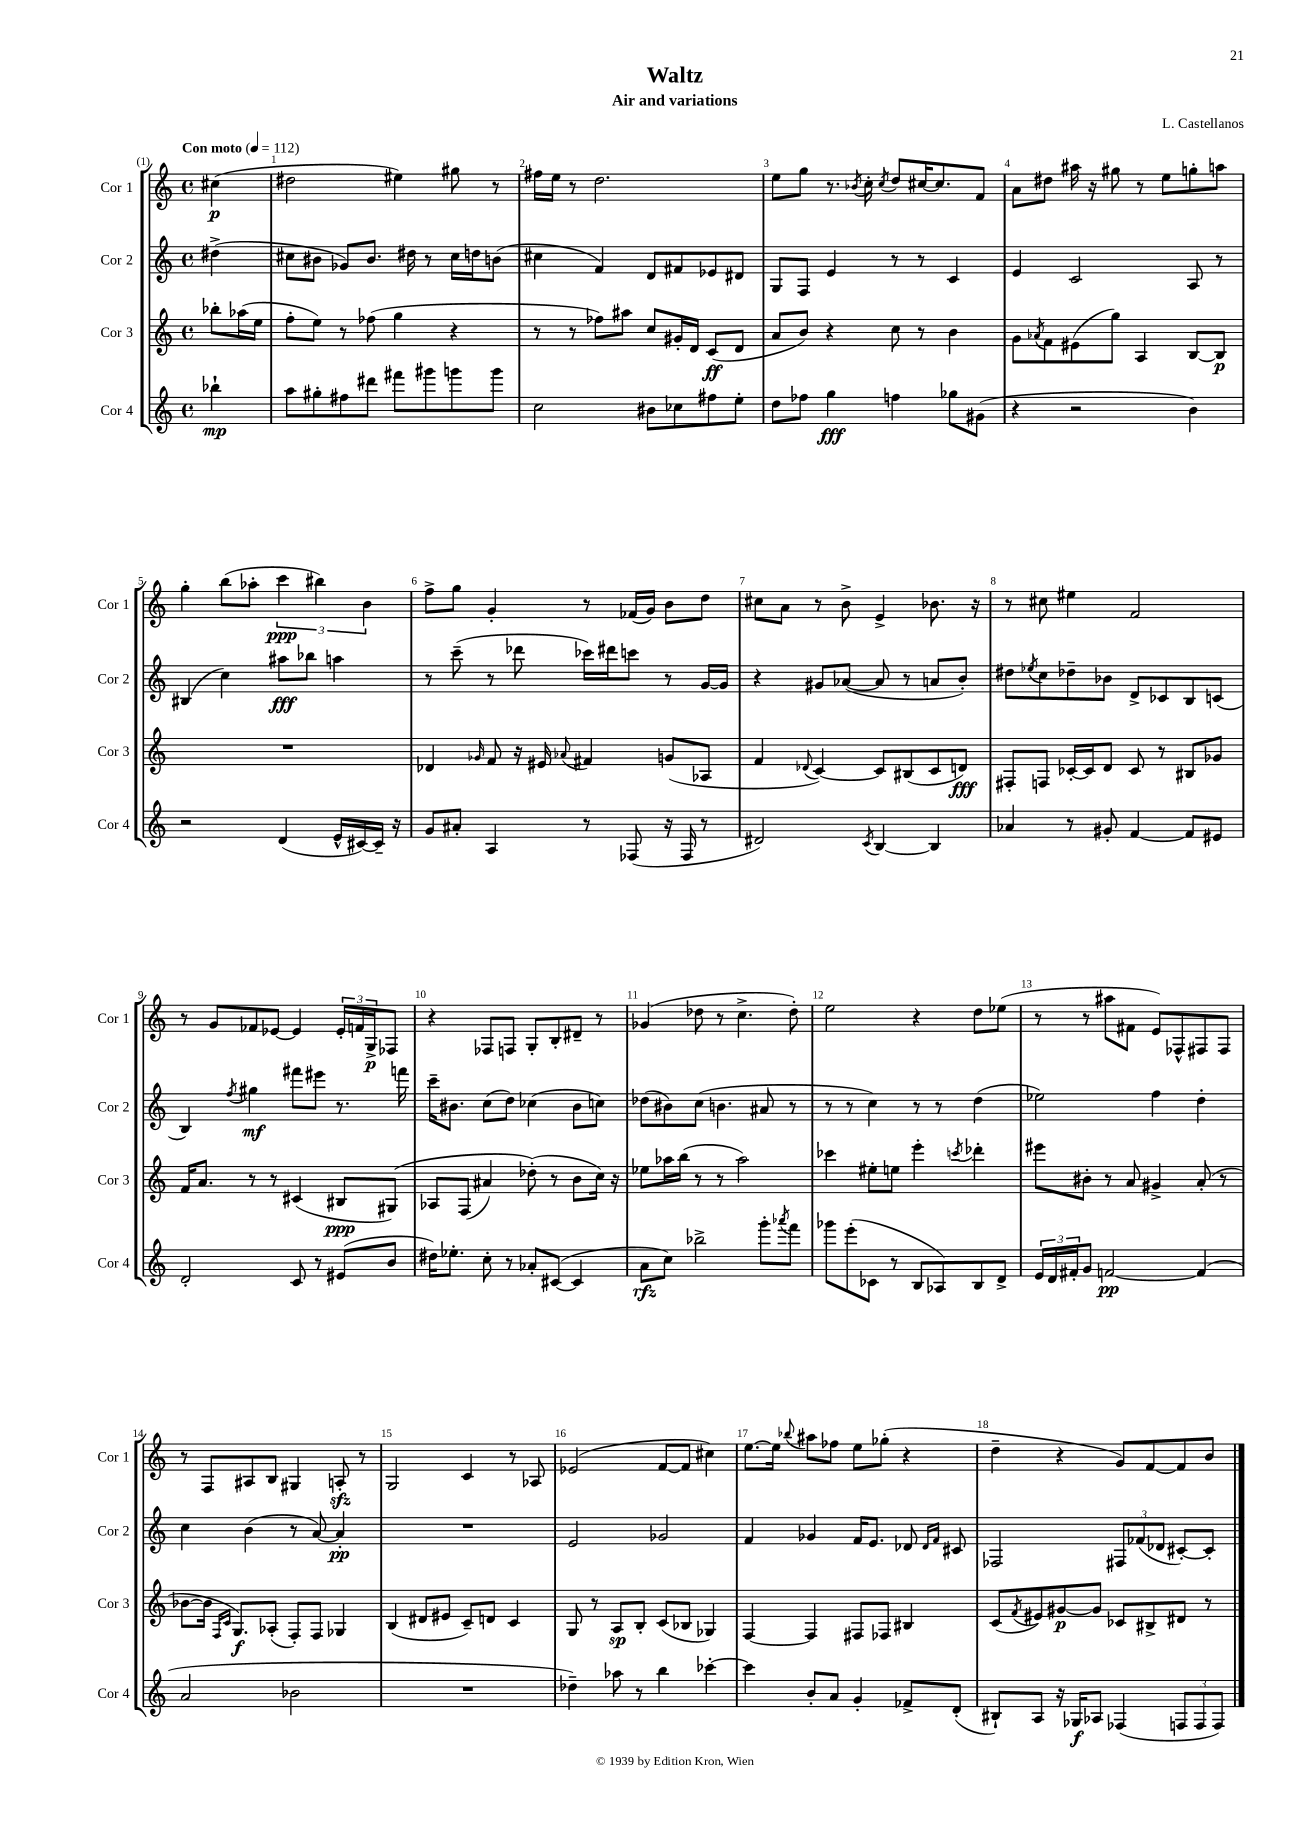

**kern	**kern	**kern	**kern
*staff4	*staff3	*staff2	*staff1
*clefG2	*clefG2	*clefG2	*clefG2
*k[]	*k[]	*k[]	*k[]
*M4/4	*M4/4	*M4/4	*M4/4
*met(c)	*met(c)	*met(c)	*met(c)
*MM112	*MM112	*MM112	*MM112
4bb-`	8bb-'	(4dd#^	(4cc#
.	(16aa-	.	.
.	16ee	.	.
=	=	=	=
8aa	8ff'	8cc#	2dd#
8gg#'	8ee)	8b#	.
8ff#	8r	8g-)	.
8ddd#	(8ff-	8.b#	.
8fff#	4gg	.	4ee#)
.	.	16dd#	.
8ggg#	.	8r	.
8ggg	4r	16cc#	8gg#
.	.	16dd	.
8ggg	.	(8b	8r
=	=	=	=
2cc	8r	4cc#	16ff#
.	.	.	16ee
.	8r	.	8r
.	8ff-)	4f)	2.dd
.	8aa#	.	.
8b#	8cc	8d	.
8cc-	16g#'	8f#	.
.	16d	.	.
8ff#	(8c	8e-	.
8ee'	8d	8d#	.
=	=	=	=
8dd	8a	8G	8ee
8ff-	8b)	8F	8gg
4gg	4r	4e	8.r
.	.	.	8qb-
.	.	.	16cc'
.	.	.	8qcc
4ff	8cc	8r	8dd
.	8r	8r	[16cc#
.	.	.	8.cc#]
8gg-	4b	4c	.
(8g#	.	.	8f
=	=	=	=
4r	8g	4e	8a
.	8qa-	.	.
.	8f	.	8dd#
2r	(8e#	2c	16aa#
.	.	.	16r
.	8gg)	.	8gg#
.	4A	.	8r
.	.	.	8ee
4b)	[8B	8A	8gg'
.	8B]	8r	8aa
=	=	=	=
2r	1r	(4B#	4gg'
.	.	4cc)	(8bb
.	.	.	8aa-'
(4d	.	8aa#	6ccc
.	.	8bb-	.
.	.	.	6bb#)
16e^^	.	4aa	.
[16c#)	.	.	.
.	.	.	6b
16c#~]	.	.	.
16r	.	.	.
=	=	=	=
8g	4d-	8r	8ff^
8a#'	.	(8ccc~	8gg
.	16qqg-	.	.
4A	8f	8r	4g'
.	16r	8ddd-	.
.	16e#	.	.
.	8qqa-	.	.
8r	4f#	16ccc-)	8r
.	.	16ddd#	.
(8F-	.	8ccc	(16f-
.	.	.	16g)
16r	(8g	8r	8b
16F-	.	.	.
8r	8A-	[16g	8dd
.	.	16g]	.
=	=	=	=
2d#)	4f	4r	8cc#
.	.	.	8a
.	8qqd-	.	.
.	[4c)	8g#	8r
.	.	([8a-	8b^
8qc	.	.	.
[4B	8c]	8a-]	4e^
.	(8B#	8r	.
4B]	8c	8a	8.b-
.	8d)	8b')	.
.	.	.	16r
=	=	=	=
4a-	8F#'	8dd#	8r
.	.	8qee-	.
.	8F	8cc	8cc#
8r	[16c-'	8dd-~	4ee#
.	16c-]	.	.
8g#'	8d	8b-	.
[4f	8c-	8d^	2f
.	8r	8c-	.
8f]	8B#	8B	.
8e#	8g-	(8c	.
=	=	=	=
2d'	16f	4B)	8r
.	8.a	.	.
.	.	.	8g
.	.	8qff	.
.	8r	4gg#	8f-
.	8r	.	[8e-
8c	(4c#	8fff#	4e-]
8r	.	8eee#	.
(8e#	8B#	8.r	24e-'
.	.	.	24f
.	.	.	24G^
8b	&(8G#)	.	8F-
.	.	16fff	.
=	=	=	=
16dd#)	8A-	16ccc~	4r
8.ee-'	.	8.b#	.
.	(8F	.	.
8cc'	4a#)	(8cc	8F-
8r	.	8dd)	8F
8a-'	(8dd-'&)	(4cc-	8G'
([8c#	8r	.	8B'
4c#]	8b	8b#	8d#~
.	16cc)	8cc)	8r
.	16r	.	.
=	=	=	=
8a	8ee-	(8dd-	(4g-
8cc)	16aa-	8b#)	.
.	(16bb	.	.
2bb-^	8r	(8cc	8dd-
.	8r	4.b	8r
.	2aa-)	.	4.cc^
8ggg'	.	8a#	.
8qaaa-	.	.	.
8fff	.	8r	8dd-')
=	=	=	=
8ggg-	4ccc-	8r	2ee
(8eee'	.	8r	.
8c-	8ee#'	4cc)	.
8r	8ee	.	.
8B	4eee'	8r	4r
8A-)	.	8r	.
.	8qccc	.	.
8B	4ddd-'	(4dd	8dd
8d^	.	.	(8ee-
=	=	=	=
24e	8eee#	2ee-)	8r
24d	.	.	.
24f#'	.	.	.
8g	8b#'	.	8r
[2f	8r	.	8aa#
.	8a	.	8f#
.	4g#^	4ff	8e)
.	.	.	8F-^^
(4f]	(8a'	4dd'	8F#
.	8r	.	8F#
=	=	=	=
2a	[8b-	4cc	8r
.	16b-]	.	8F
.	16qqF	.	.
.	16qqc	.	.
.	8.G)	.	.
.	.	(4b	8A#
.	(8A-'	.	8B
2b-	8F')	8r	4G#
.	8F	[8a)	.
.	4G-	4a']	8A'
.	.	.	8r
=	=	=	=
1r	(4B	1r	2G
.	8d#	.	.
.	8e#	.	.
.	8c~)	.	4c
.	8d	.	.
.	4c	.	8r
.	.	.	8A-
=	=	=	=
4dd-~)	8G	2e	(2e-
.	8r	.	.
8aa-	8A	.	.
8r	8B'	.	.
4bb	(8c	2g-	[8f
.	8B-	.	8f]
[4ccc-'	4G-)	.	4cc#)
=	=	=	=
4ccc-]	[4F	4f	[8.ee
.	.	.	16ee]
.	.	.	8qqbb-
8b'	4F]	4g-	8aa#
8a	.	.	8ff-
4g'	8F#	16f	8ee
.	.	8.e	.
.	8F-	.	(8gg-'
8f-^	4B#	8d-	4r
.	.	16qqd-	.
.	.	16qqf	.
(8d'	.	8c#	.
=	=	=	=
8B#`)	(8c	2F-	4dd~
.	8qf	.	.
8A	8e#)	.	.
16r	[8g#	.	4r
16G-	.	.	.
8A-	8g#]	.	.
(4F-	8c-	12F#	8g)
.	.	(12f-	.
.	8B#^	.	[8f
.	.	12d-	.
12F	8d#	[8c#')	8f]
12F	.	.	.
.	8r	8c#']	8b
12F)	.	.	.
==	==	==	==
*-	*-	*-	*-
